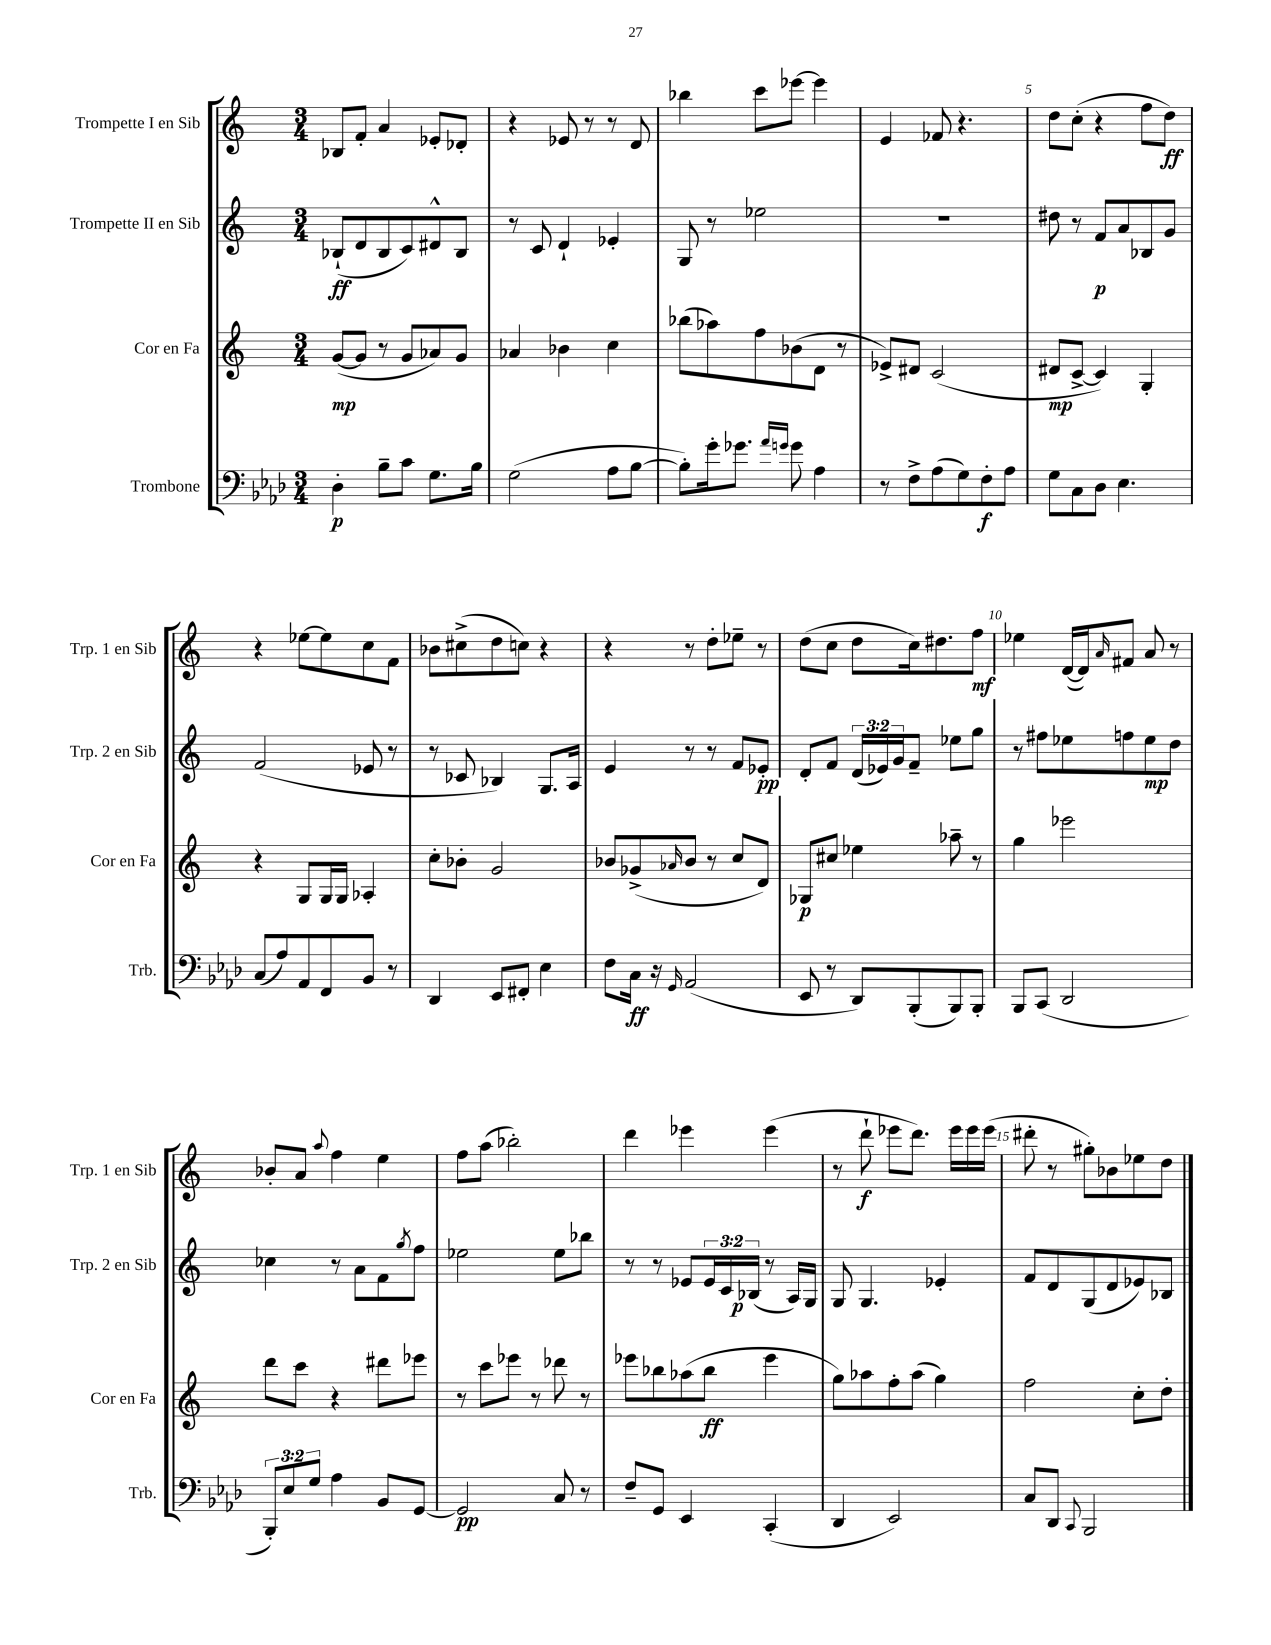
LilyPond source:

<<
\new StaffGroup <<
\new Staff = "s0" \with { instrumentName = "Trompette I en Sib" shortInstrumentName = "Trp. 1 en Sib" } {
    \clef treble \key c \major \numericTimeSignature \time 3/4
    bes8 f'8-. a'4 ees'8-. des'8-. |
    r4 ees'8 r8 r8 d'8 |
    bes''4 c'''8 ees'''8~ ees'''4 |
    e'4 fes'8 r4. |
    d''8 c''8-.( r4 f''8 d''8\ff) |
    r4 ees''8~ ees''8 c''8 f'8 |
    bes'8 cis''8->( d''8 c''8) r4 |
    r4 r8 d''8-. ees''8-- r8 |
    d''8( c''8 d''8 c''16) dis''8. f''8\mf |
    ees''4 d'16~( d'16) \grace { a'16 } fis'8 a'8 r8 |
    bes'8-. a'8 \appoggiatura { a''8 } f''4 e''4 |
    f''8 a''8( bes''2-.) |
    d'''4 ees'''4 ees'''4( |
    r8 d'''8-!\f ees'''8 d'''8.) ees'''16 ees'''16 ees'''16( |
    dis'''8-. r8 gis''8-.) bes'8 ees''8 d''8 \bar "|." |
}
\new Staff = "s1" \with { instrumentName = "Trompette II en Sib" shortInstrumentName = "Trp. 2 en Sib" } {
    \clef treble \key c \major \numericTimeSignature \time 3/4 \override Staff.TupletNumber.text = #tuplet-number::calc-fraction-text
    bes8-!\ff( d'8 bes8 c'8) dis'8-^ bes8 |
    r8 c'8 d'4-! ees'4-. |
    g8 r8 ees''2 |
    R2. |
    dis''8 r8 f'8\p a'8 bes8 g'8 |
    f'2( ees'8 r8 |
    r8 ces'8 bes4) g8. a16 |
    e'4 r8 r8 f'8 ees'8-.\pp |
    d'8-. f'8 \tuplet 3/2 { d'16( ees'16) g'16 } f'8-- ees''8 g''8 |
    r8 fis''8 ees''8 f''8 ees''8\mp d''8 |
    ces''4 r8 a'8 f'8 \acciaccatura { g''8 } f''8 |
    ees''2 ees''8 bes''8 |
    r8 r8 ees'8 \tuplet 3/2 { ees'16 c'16 bes16\p( } r8 a16) g16 |
    g8 g4. ees'4-. |
    f'8 d'8 g8( d'8 ees'8) bes8 \bar "|." |
}
\new Staff = "s2" \with { instrumentName = "Cor en Fa" shortInstrumentName = "Cor en Fa" } {
    \clef treble \key c \major \numericTimeSignature \time 3/4
    g'8~\mp( g'8 r8 g'8 aes'8) g'8 |
    aes'4 bes'4 c''4 |
    bes''8( aes''8) f''8 bes'8( d'8 r8 |
    ees'8->) dis'8 c'2( |
    dis'8\mp c'8~-> c'4) g4-. |
    r4 g8 g16 g16 aes4-. |
    c''8-. bes'8-. g'2 |
    bes'8 ges'8->( \grace { aes'16 } bes'8 r8 c''8 d'8) |
    ges8\p cis''8 ees''4 aes''8-- r8 |
    g''4 ees'''2 |
    d'''8 c'''8 r4 dis'''8 ees'''8 |
    r8 c'''8 ees'''8 r8 des'''8 r8 |
    ees'''8 bes''8 aes''8( bes''8\ff ees'''4 |
    g''8) aes''8 f''8-. aes''8( g''4) |
    f''2 c''8-. d''8-. \bar "|." |
}
\new Staff = "s3" \with { instrumentName = "Trombone" shortInstrumentName = "Trb." } {
    \clef bass \key aes \major \numericTimeSignature \time 3/4 \override Staff.TupletNumber.text = #tuplet-number::calc-fraction-text
    des4-.\p bes8-- c'8 g8. bes16 |
    g2( aes8 bes8~ |
    bes8-.) g'16-. ges'8. \grace { aes'16 g'16 } g'8 aes4 |
    r8 f8-> aes8( g8) f8-.\f aes8 |
    g8 c8 des8 ees4. |
    c8( aes8) aes,8 f,8 bes,8 r8 |
    des,4 ees,8 fis,8-. ees4 |
    f8 c16\ff r16 \grace { g,16 } aes,2( |
    ees,8 r8 des,8) bes,,8-.( bes,,8) bes,,8-. |
    bes,,8 c,8( des,2 |
    \tuplet 3/2 { bes,,8-.) ees8 g8 } aes4 bes,8 g,8~ |
    g,2\pp c8 r8 |
    f8-- g,8 ees,4 c,4-.( |
    des,4 ees,2) |
    c8 des,8 \appoggiatura { c,8 } bes,,2 \bar "|." |
}
>>
>>
\layout { \context { \Score \override BarNumber.break-visibility = ##(#f #t #t) barNumberVisibility = #(every-nth-bar-number-visible 5) } }
